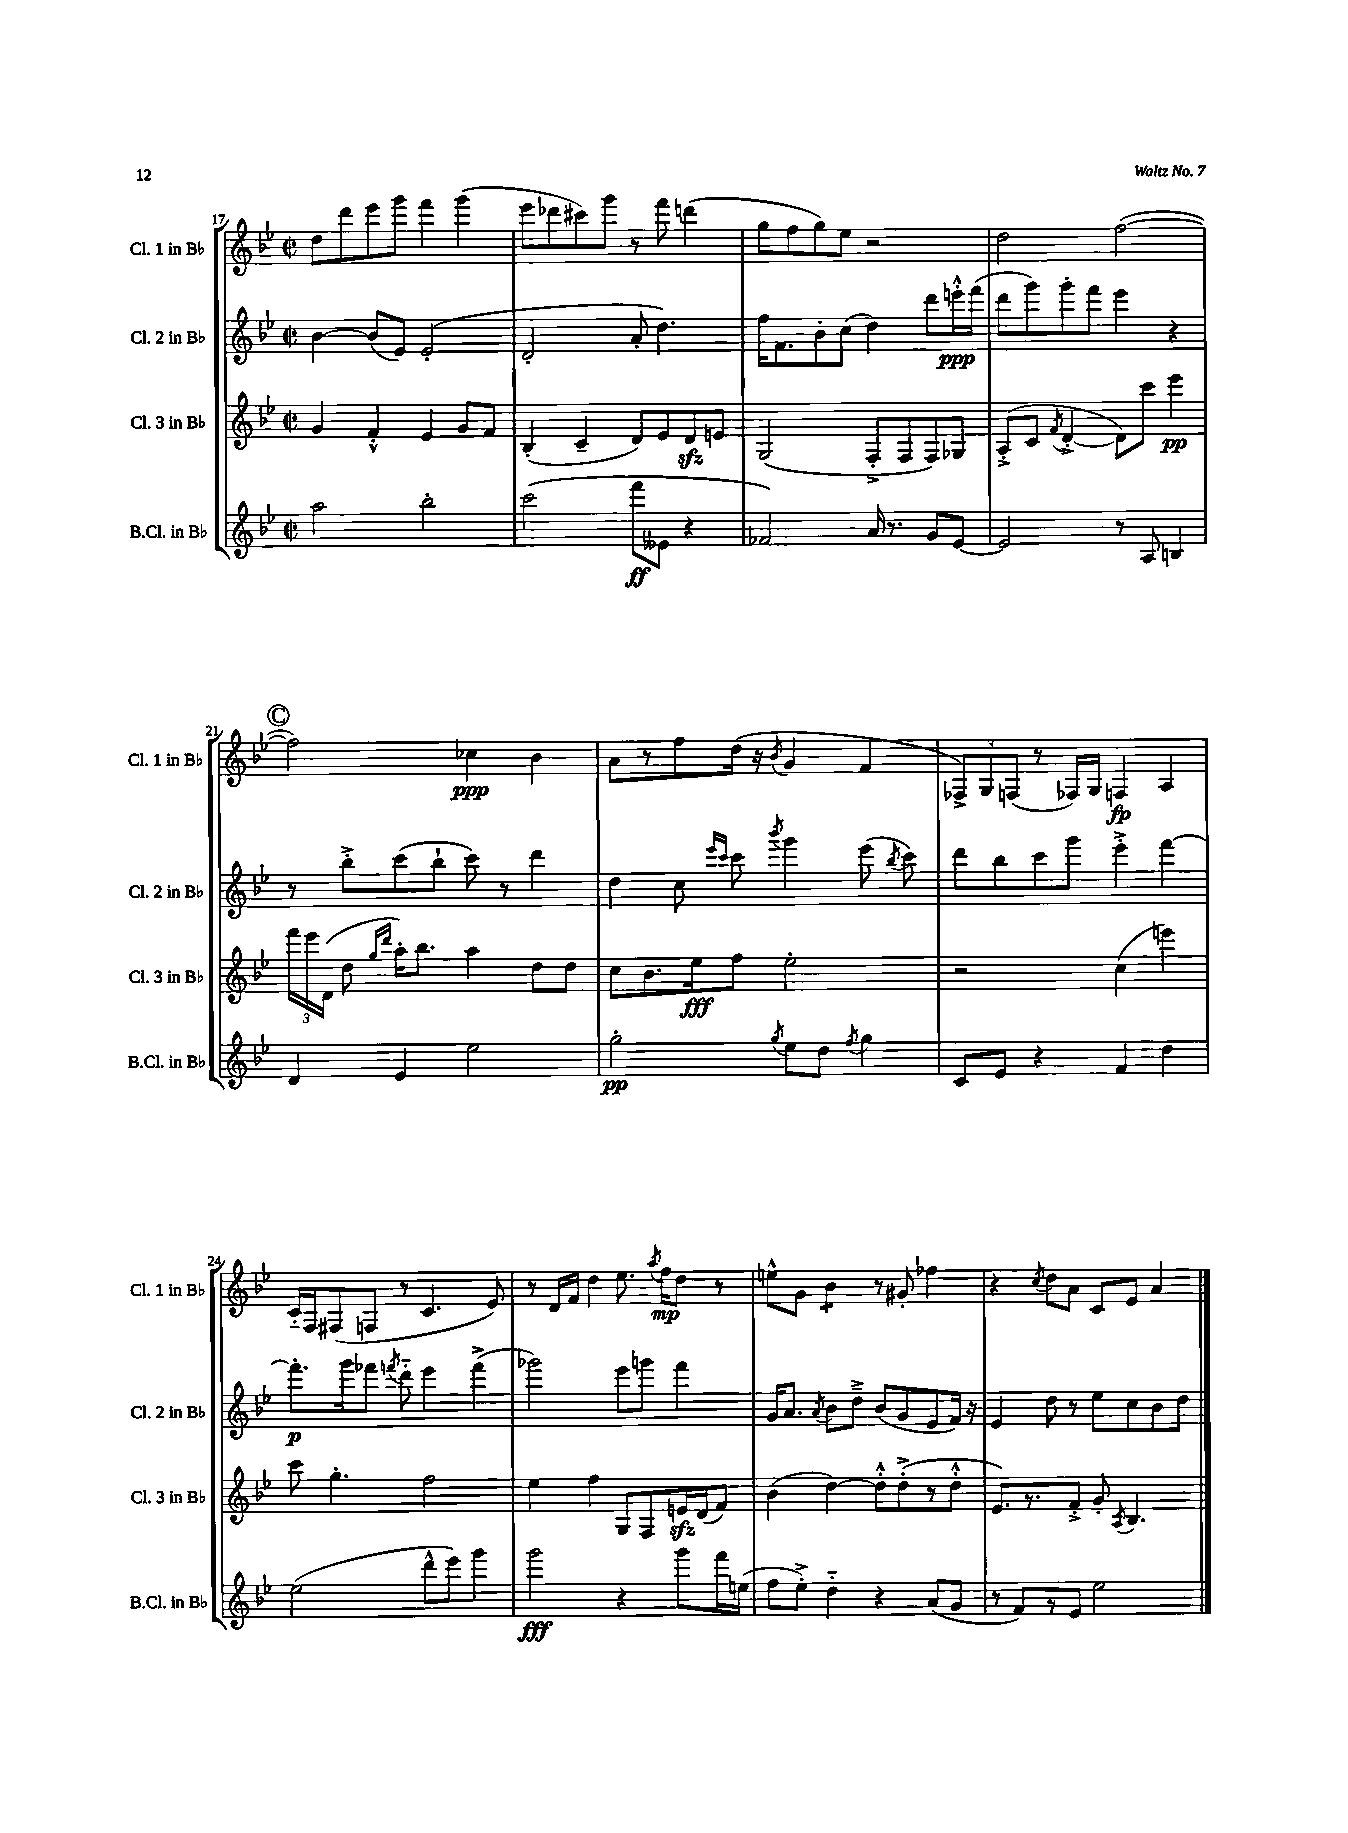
<<
\new StaffGroup <<
\new Staff = "s0" \with { instrumentName = "Cl. 1 in Bb" shortInstrumentName = "Cl. 1 in Bb" } {
    \clef treble \key bes \major \defaultTimeSignature \time 2/2
    \autoBeamOff d''8[ d'''8 ees'''8 g'''8] f'''4 g'''4( |
    ees'''8[ des'''8 cis'''8) g'''8] r8 f'''8 d'''4( |
    g''8[ f''8 g''8) ees''8] r2 |
    d''2 f''2~( |
    \mark \markup { \circle "C" } f''2) ces''4\ppp bes'4 |
    a'8[ r8 f''8 d''16]( r16 \acciaccatura { bes'8 } g'4 f'4 |
    \tuplet 3/2 { fes8[->) g8 f8]( } r8 fes16[) g16] f4\fp a4 |
    c'16[-_ f16 fis8( f8] r8 c'4. ees'8) |
    r8 d'16[ f'16] d''4 ees''8. \acciaccatura { a''8 } f''16[\mp d''8] r8 |
    e''8[-^ g'8] bes'4:8 r8 gis'8-. fes''4 |
    r4 \acciaccatura { c''8 } d''8[ a'8] c'8[ ees'8] a'4 \bar "|." |
}
\new Staff = "s1" \with { instrumentName = "Cl. 2 in Bb" shortInstrumentName = "Cl. 2 in Bb" } {
    \clef treble \key bes \major \defaultTimeSignature \time 2/2
    \autoBeamOff bes'4~ bes'8[( ees'8]) ees'2-.( |
    d'2-. a'8-. d''4.) |
    f''16[ f'8. bes'8-. c''8]( d''4) d'''8[ e'''16-.-^\ppp f'''16]( |
    d'''8[ g'''8) g'''8-. f'''8] ees'''4 r4 |
    \mark \markup { \circle "C" } r8 bes''8[-.-> c'''8( bes''8]-! c'''8) r8 d'''4 |
    d''4 c''8 \grace { ees'''16[ c'''16] } c'''8 \acciaccatura { bes'''8 } g'''4 ees'''8( \acciaccatura { bes''8 } c'''8) |
    d'''8[ bes''8 c'''8 g'''8] ees'''4-.-> f'''4~ |
    f'''8.[-.\p g'''16 fes'''8] \acciaccatura { f'''8 } d'''8-_ ees'''4 f'''4->( |
    ges'''2) ees'''8[ g'''8] f'''4 |
    g'16[ a'8.] \acciaccatura { a'8 } bes'8[ d''8]---> bes'8[( g'8 ees'8 f'16]) r16 |
    ees'4 d''8 r8 ees''8[ c''8 bes'8 d''8] \bar "|." |
}
\new Staff = "s2" \with { instrumentName = "Cl. 3 in Bb" shortInstrumentName = "Cl. 3 in Bb" } {
    \clef treble \key bes \major \defaultTimeSignature \time 2/2
    \autoBeamOff g'4 f'4-.-^ ees'4 g'8[ f'8] |
    bes4-.( c'4-- d'8[) ees'8 d'8\sfz e'8] |
    g2( f8[-.-> f8 f8) ges8] |
    a8[-.->( c'8] \acciaccatura { f'8 } d'4~-.-> d'8[) c'''8] ees'''4\pp |
    \mark \markup { \circle "C" } \tuplet 3/2 { f'''16[ ees'''16 d'16]( } d''8 \grace { g''16[ d'''16] } a''16[-.) bes''8.] a''4 d''8[ d''8] |
    c''8[ bes'8. ees''16\fff f''8] ees''2-. |
    r2 c''4( e'''4) |
    c'''8 g''4.-. f''2 |
    ees''4 f''4 g8[ f8 e'16\sfz d'16( f'8]) |
    bes'4( d''4~) d''8[-.-^ d''8-.->( r8 d''8]-.-^ |
    ees'8.[) r8. f'8]-.-> g'8-. \acciaccatura { a8 } bes4. \bar "|." |
}
\new Staff = "s3" \with { instrumentName = "B.Cl. in Bb" shortInstrumentName = "B.Cl. in Bb" } {
    \clef treble \key bes \major \defaultTimeSignature \time 2/2
    \autoBeamOff a''2 bes''2-. |
    c'''2( f'''8[\ff eeses'8] r4 |
    fes'2) a'16 r8. g'8[ ees'8]~ |
    ees'2 r8 a8 b4 |
    \mark \markup { \circle "C" } d'4 ees'4 ees''2 |
    g''2-.\pp \acciaccatura { g''8 } ees''8[ d''8] \acciaccatura { f''8 } g''4 |
    c'8[ ees'8] r4 f'4 d''4 |
    ees''2( d'''8[-^ ees'''8]) g'''4 |
    g'''2\fff r4 g'''8[ f'''16 e''16]( |
    f''8[ ees''8]-.->) d''4-_ r4 a'8[( g'8] |
    r8 f'8[) r8 ees'8] ees''2 \bar "|." |
}
>>
>>
\layout { \context { \Score currentBarNumber = #17 } }
